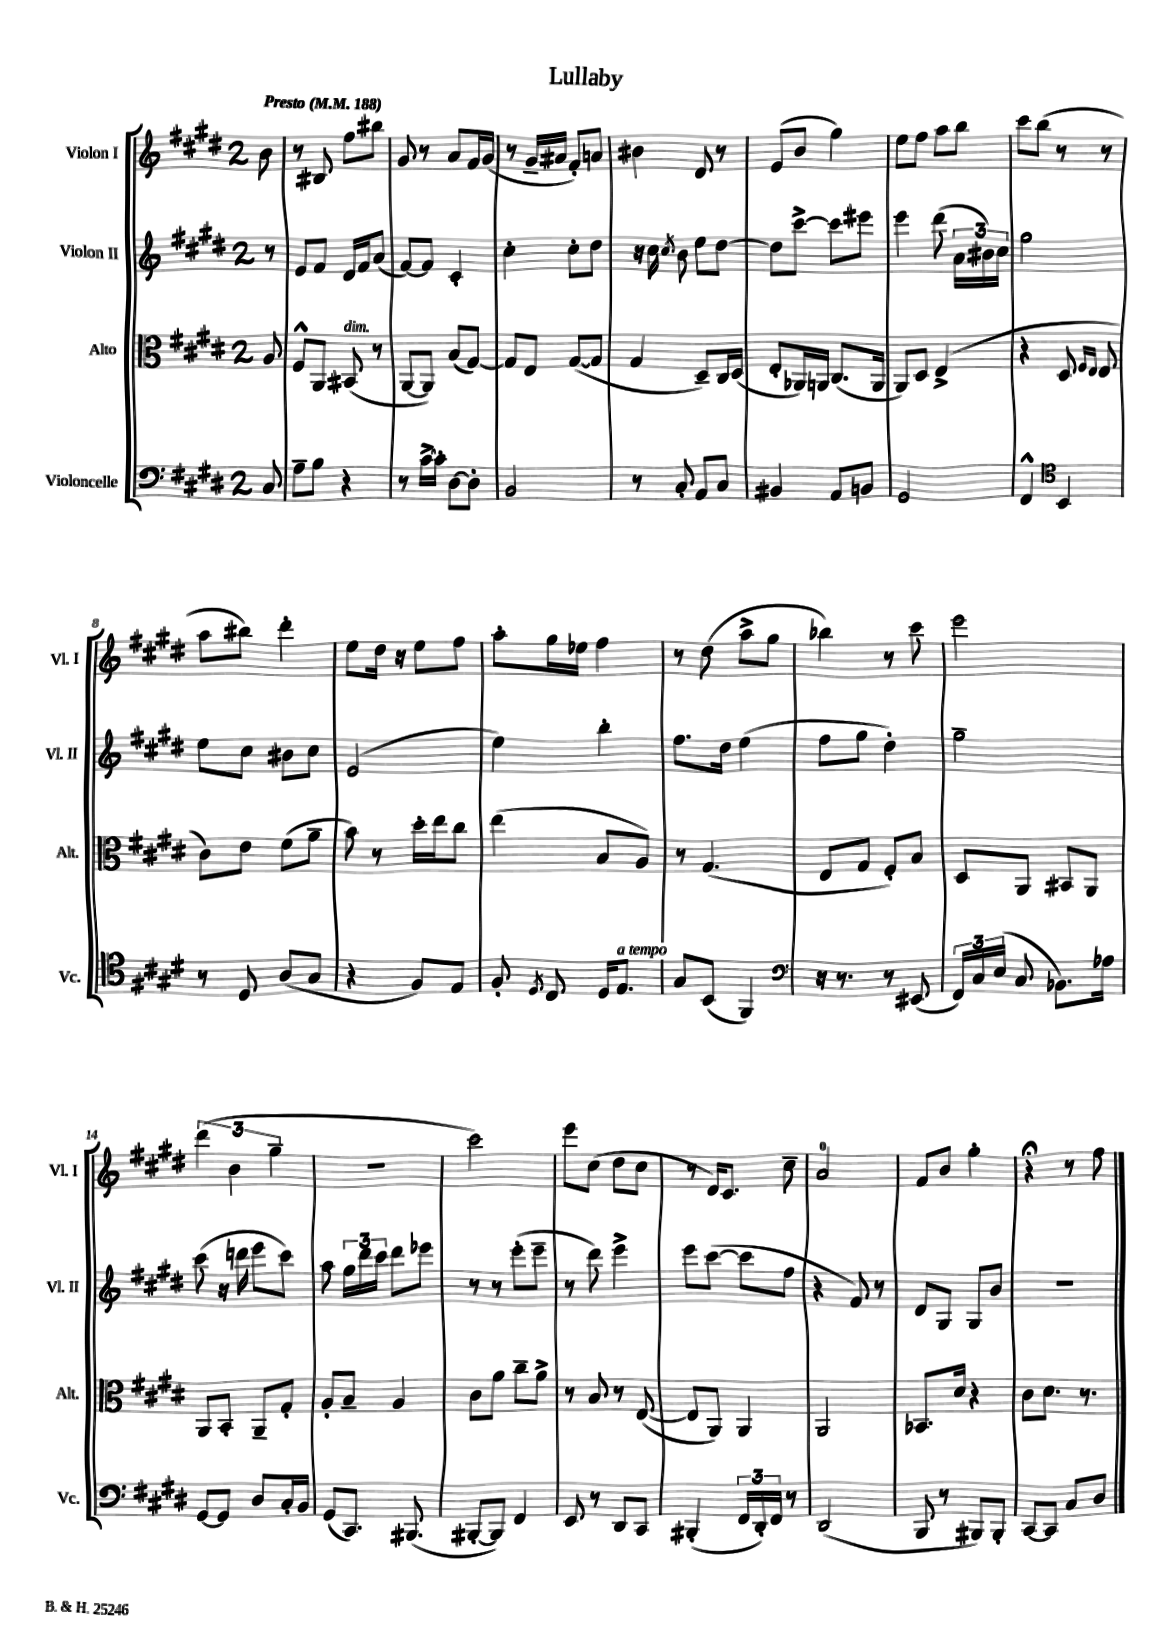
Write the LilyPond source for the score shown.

\header { title = "Lullaby" }
<<
\new StaffGroup <<
\new Staff = "s0" \with { instrumentName = "Violon I" shortInstrumentName = "Vl. I" } {
    \clef treble \key e \major \once \override Staff.TimeSignature.style = #'single-digit \time 2/4 \partial 8 \tempo "Presto" 4 = 188
    \autoBeamOff b'8 |
    r8 bis8 fis''8[ bis''8] |
    gis'8 r8 a'8[ fis'16 gis'16]( |
    r8 gis'16[-- ais'16] fis'8[-.) a'8] |
    bis'4 dis'8 r8 |
    e'8[( b'8] gis''4) |
    e''8[ fis''8] a''8[ b''8] |
    cis'''8[ b''8]( r8 r8 |
    a''8[ bis''8]) dis'''4-. |
    e''8[ dis''16] r16 e''8[ fis''8] |
    a''8[-. gis''16 ees''16] fis''4 |
    r8 dis''8( a''8[-> gis''8] |
    bes''4) r8 cis'''8 |
    e'''2 |
    \tuplet 3/2 { dis'''4( b'4 gis''4-- } |
    R2 |
    cis'''2) |
    e'''8[ cis''8]( dis''8[ cis''8] |
    r8 dis'16[) cis'8.] cis''8-- |
    a'2-0 |
    fis'8[ b'8] gis''4-. |
    r4\fermata r8 fis''8 \bar "|." |
}
\new Staff = "s1" \with { instrumentName = "Violon II" shortInstrumentName = "Vl. II" } {
    \clef treble \key e \major \once \override Staff.TimeSignature.style = #'single-digit \time 2/4 \partial 8
    \autoBeamOff r8 |
    e'8[ fis'8] dis'16[ fis'16 a'8]( |
    fis'8[~) fis'8] cis'4-. |
    cis''4-. cis''8[-. dis''8] |
    r16 cis''16 \acciaccatura { cis''8 } b'8 e''8[ dis''8]~ |
    dis''8[ cis'''8]~-> cis'''8[ eis'''8] |
    e'''4 dis'''8( \tuplet 3/2 { a'16[ bis'16) cis''16] } |
    gis''2 |
    e''8[ cis''8] bis'8[ cis''8] |
    e'2( |
    e''4) b''4-. |
    fis''8.[ dis''16] e''4( |
    fis''8[ gis''8] dis''4-.) |
    gis''2-- |
    cis'''8( r16 d'''16 e'''8[ cis'''8]) |
    a''8 \tuplet 3/2 { gis''16[ dis'''16 cis'''16] } dis'''8[ ees'''8] |
    r8 r8 e'''8[-.( e'''8]-- |
    r8 dis'''8) e'''4-> |
    e'''8[ cis'''8]~( cis'''8[ fis''8] |
    r4 fis'8) r8 |
    dis'8[ gis8] gis8[ b'8] |
    R2 \bar "|." |
}
\new Staff = "s2" \with { instrumentName = "Alto" shortInstrumentName = "Alt." } {
    \clef alto \key e \major \once \override Staff.TimeSignature.style = #'single-digit \time 2/4 \partial 8
    \autoBeamOff a8 |
    fis8[-^ a,8] bis,8^\markup { \italic "dim." }( r8 |
    a,8[~ a,8]) b8[( gis8]~) |
    gis8[ e8] gis8[~( gis8] |
    gis4 dis8[--) cis16 dis16]( |
    e8[-. aes,16) a,16] cis8.[( a,16] |
    a,8[) dis8] e4->( |
    r4 dis8 \grace { fis16[ e16] } e8 |
    cis'8[) e'8] fis'8[( a'8]-- |
    b'8) r8 dis''16[-. e''16 cis''8] |
    e''4( b8[ a8]) |
    r8 gis4.( |
    e8[ gis8] fis8[-.) b8] |
    dis8[ a,8] bis,8[ a,8] |
    a,8[ b,8]-. a,8[-- gis8]-. |
    a8[-. b8]-- a4 |
    cis'8[ a'8] cis''8[-- a'8]-> |
    r8 b8 r8 e8~( |
    e8[ a,8]) a,4 |
    a,2 |
    bes,8.[ dis'16] r4 |
    cis'8[ dis'8.] r8. \bar "|." |
}
\new Staff = "s3" \with { instrumentName = "Violoncelle" shortInstrumentName = "Vc." } {
    \clef bass \key e \major \once \override Staff.TimeSignature.style = #'single-digit \time 2/4 \partial 8
    \autoBeamOff cis8 |
    a8[-- b8] r4 |
    r8 cis'16[~-> cis'16]-. dis8[~ dis8]-. |
    b,2 |
    r8 cis8-. a,8[ cis8] |
    bis,4 a,8[ b,8] |
    gis,2 |
    fis,4-^ \clef tenor b,4 |
    r8 dis8 a8[( gis8] |
    r4 fis8[) e8] |
    fis8-. \acciaccatura { dis8 } cis8 dis16[ e8.]^\markup { \italic "a tempo" } |
    gis8[ b,8]( fis,4) |
    \clef bass r16 r8. r8 eis,8( |
    \tuplet 3/2 { fis,16[) cis16 e16]( } cis8 bes,8.[) aes16] |
    gis,8[~ gis,8] dis8[ cis16-. b,16] |
    gis,8[( cis,8.]) bis,,8.( |
    bis,,8[~-. bis,,8]) fis,4 |
    e,8 r8 dis,8[ cis,8] |
    bis,,4-.( \tuplet 3/2 { fis,16[ dis,16-.) fis,16] } r8 |
    dis,2( |
    b,,8 r8 bis,,8[) bis,,8]-. |
    cis,8[~ cis,8] cis8[ dis8] \bar "|." |
}
>>
>>
